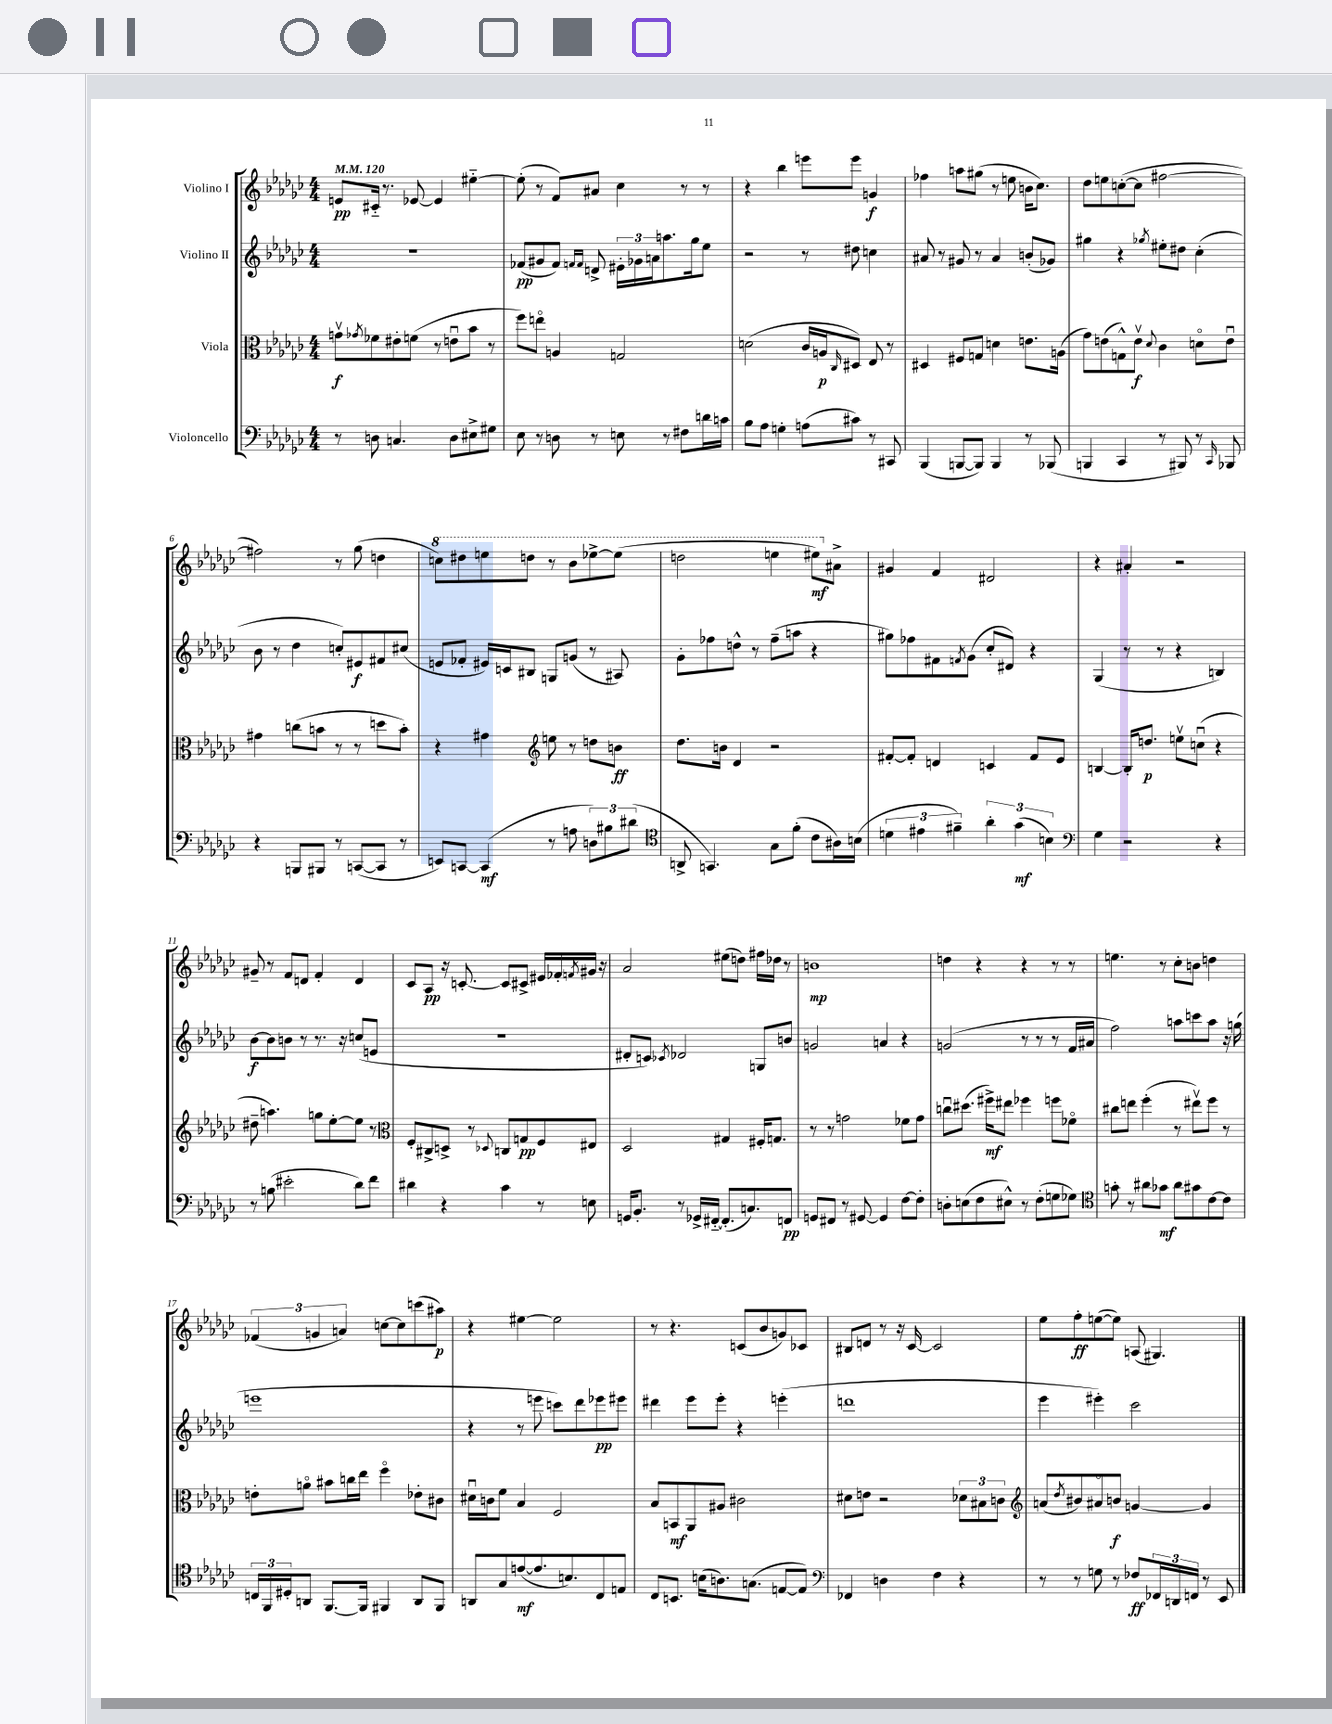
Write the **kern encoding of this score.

**kern	**kern	**kern	**kern
*staff4	*staff3	*staff2	*staff1
*clefF4	*clefC3	*clefG2	*clefG2
*k[b-e-a-d-g-c-]	*k[b-e-a-d-g-c-]	*k[b-e-a-d-g-c-]	*k[b-e-a-d-g-c-]
*M4/4	*M4/4	*M4/4	*M4/4
*MM120	*MM120	*MM120	*MM120
8r	8gv	1r	8e
.	8qg-	.	.
8D	8f-	.	16c#'~
.	.	.	8.r
4.C	8e#'	.	.
.	(8f	.	[8e-
.	8r	.	4e-]
8D	8eu	.	.
8E#^	8b-	.	[4ee#'~
8G#	8r	.	.
=	=	=	=
8E-	8ff)	(8f-	(8ee#']
8r	8eeo	8g#	8r
8D	4A	8f-)	8f)
.	.	16qqf	.
.	.	16qqf	.
8r	.	8d^	8a#
8E	2G	24e#'	4cc-
.	.	24g-	.
.	.	24a	.
8r	.	8.aa	.
8F#	.	.	8r
.	.	16gg-	.
16d	.	8ee-	8r
16c	.	.	.
=	=	=	=
8B-	(2d	2r	4r
8A-	.	.	.
4G'	.	.	4bb-
(8A	16c-	8r	8eee
.	16A	.	.
.	16qqC-	.	.
8c#)	8D#)	8dd#	8eee
8r	8E-	4cc	4g
8CC#	8r	.	.
=	=	=	=
(4BBB-	4D#	8a#	4ff-
.	.	8r	.
[8BBB	8F#	8g#	8aa
8BBB])	8G	8r	(8gg#
4BBB	4d	4a#	8r
.	.	.	8ee
8r	8.e	(8b'	16b
.	.	.	8.cc-)
(8BBB-	.	8g-)	.
.	(16A	.	.
=	=	=	=
4BBB	8g-)	4gg#	8dd-
.	(8e	.	8ee
4CC-	8G^^)	4r	([8cc'
.	8ev	.	8cc]
.	8qqd-	8qgg-	.
8r	4c-	8ee#'	[2ff#
8BBB#)	.	8dd#	.
8r	8do	(4cc-'	.
16qqCC-	.	.	.
8BBB-	8eu	.	.
=	=	=	=
4r	4g#	8b-	2ff#])
.	.	8r	.
8BBB	(8cc	4dd-	.
8BBB#	8b	.	.
8r	8r	8cc')	8r
([8CC	8r	8e#	(8gg-
8CC]	8dd	8f#	4dd
8r	8b')	(8cc#	.
=	=	=	=
8EE)	4r	8e	8ccc)
[8CC	.	8f-'	8ddd#
(4CC]	4g#	16e#)	8eee
.	.	16c	.
.	.	8B#	8ddd
*	*clefG2	*	*
8r	8ee	8G	8r
8A	8r	(8g	8bb-
12D)	8dd	8r	[8eee-^
12B#	.	.	.
.	8b	8A#)	(8eee-]
(12d#	.	.	.
=	=	=	=
*clefC4	*	*	*
8AA^	8.dd-	8g-'	2ddd
4.GG)	.	8ff-	.
.	16b	.	.
.	4d-	8dd^^	.
.	.	8r	.
8G-	2r	(8ff-~	4eee
(8f'	.	8aa	.
8c-	.	4r	8eee#)
16A#)	.	.	8a#^
(16B	.	.	.
=	=	=	=
6d	[8f#'	8gg#)	4g#
.	8f#']	8ff-	.
6e#	.	.	.
.	4d	8f#	4f
6f#~)	.	.	.
.	.	8qf	.
.	.	(8g-	.
6a-'	4c	8cc-'	2d#
.	.	8d#)	.
(6g-	.	.	.
.	8f#	4r	.
6B)	.	.	.
.	8e-	.	.
=	=	=	=
*clefF4	*	*	*
4G-	[4B	(4G-	4r
2r	16B']	8r	4a#'
.	8.dd	.	.
.	.	8r	.
.	8eev	4r	2r
.	(8ccu	.	.
4r	4r	4B)	.
=	=	=	=
8r	8dd#~	[8b-	8g#~
(8B	4.aa)	8b-]	8r
2e#'	.	8b	8f
.	.	8r	8d
.	8gg	8.r	4f'
.	[8ee-'	.	.
.	.	16r	.
8d-)	8ee-]	(8cc	4d
8f	8r	8e	.
=	=	=	=
*	*clefC3	*	*
4d#	8F'	1r	8c-
.	8C#^	.	8A-
4r	8D^	.	16r
.	.	.	[8.c'
.	8r	.	.
.	8qqD-	.	.
4c-	8C	.	8c]
.	8G	.	8c#^
8r	8F	.	16e#
.	.	.	16f-'
.	.	.	8qf
8E	8E#	.	16g#
.	.	.	16r
=	=	=	=
16GG	2D-	8d#'	2a-
8.BB-'	.	.	.
.	.	8c)	.
.	.	8qc-	.
8r	.	2d-	.
16GG-^	.	.	.
[16FF#'~	.	.	.
(8.FF#']	4G#	.	(8ee#
.	.	.	8dd)
8.C)	.	.	.
.	16F#'	8G	16ff#
.	8.G	.	16dd-
8FF	.	8b	8r
=	=	=	=
8GG	8r	2g	1b
8FF#	8r	.	.
8r	2g	.	.
[8GG#	.	.	.
4GG#]	.	4a	.
[8F	8f-	4r	.
8F']	8g	.	.
=	=	=	=
8D'	8ccu	(2g	4dd
(8E	(8.dd#	.	.
8F	.	.	4r
.	16ff#^)	.	.
8E#^^)	8ee#	.	.
8r	4ff-	8r	4r
(8F'	.	8r	.
8G	8ff	8r	8r
8G-)	8f-o	16f	8r
.	.	16a#	.
=	=	=	=
*clefC4	*	*	*
8g'	8cc#	2ff)	4.ee
8r	8ee	.	.
8a#	(4ff'	.	.
8g-	.	.	8r
8a#	8r	8aa	8cc-'
8g#	8ee#v)	8ccc	8b
[8c-	8ff	8aa	4dd
8c-]	8r	16r	.
.	.	(16gg	.
=	=	=	=
24C	8e'	1eee	(6f-
24FF	.	.	.
24D#'	.	.	.
8AA	8ao	.	.
.	.	.	6g
[8.FF	8b#	.	.
.	.	.	6a)
.	16cc	.	.
16FF]	16ee-	.	.
4FF#	4ffo	.	[8cc
.	.	.	8cc]
8AA	8e-'	.	(8ccc
8FF#	8c#	.	8aa#)
=	=	=	=
8AA	16d#u	4r	4r
.	16c	.	.
8G-	8f	.	.
([8e	4B-	8r	[4ee#
8.e]	.	8eee	.
.	2F	8ccc)	2ee#]
8.B)	.	.	.
.	.	8ddd-	.
8C-	.	8eee-	.
8E	.	8eee#	.
=	=	=	=
8C-	8B-	4ddd#	8r
8.BB	8BB	.	4.r
.	8AA-	8eee-	.
(16B	.	.	.
8.A)	8A#	8eee-'	.
.	2c#	4r	(8c
(8.G	.	.	.
.	.	.	8b-
[8E	.	(4eee'	8g)
8E])	.	.	8c-
=	=	=	=
*clefF4	*	*	*
4FF-	8d#	1ddd	8B#
.	8e	.	8d
4D	2r	.	8r
.	.	.	16r
.	.	.	[16c-
4F	.	.	2c-]
4r	12d-	.	.
.	12B#	.	.
.	12c	.	.
=	=	=	=
*	*clefG2	*	*
8r	(8a	4eee-	8ee-
.	8qdd-	.	.
8r	8b#)	.	8ff'
8G	8a#o	4eee#')	([8ee
8r	8b	.	8ee])
8F-	[4g	2ccc-	(8A
24FF-	.	.	4.G#)
24DD	.	.	.
24FF	.	.	.
8r	4g]	.	.
8EE-	.	.	.
==	==	==	==
*-	*-	*-	*-
